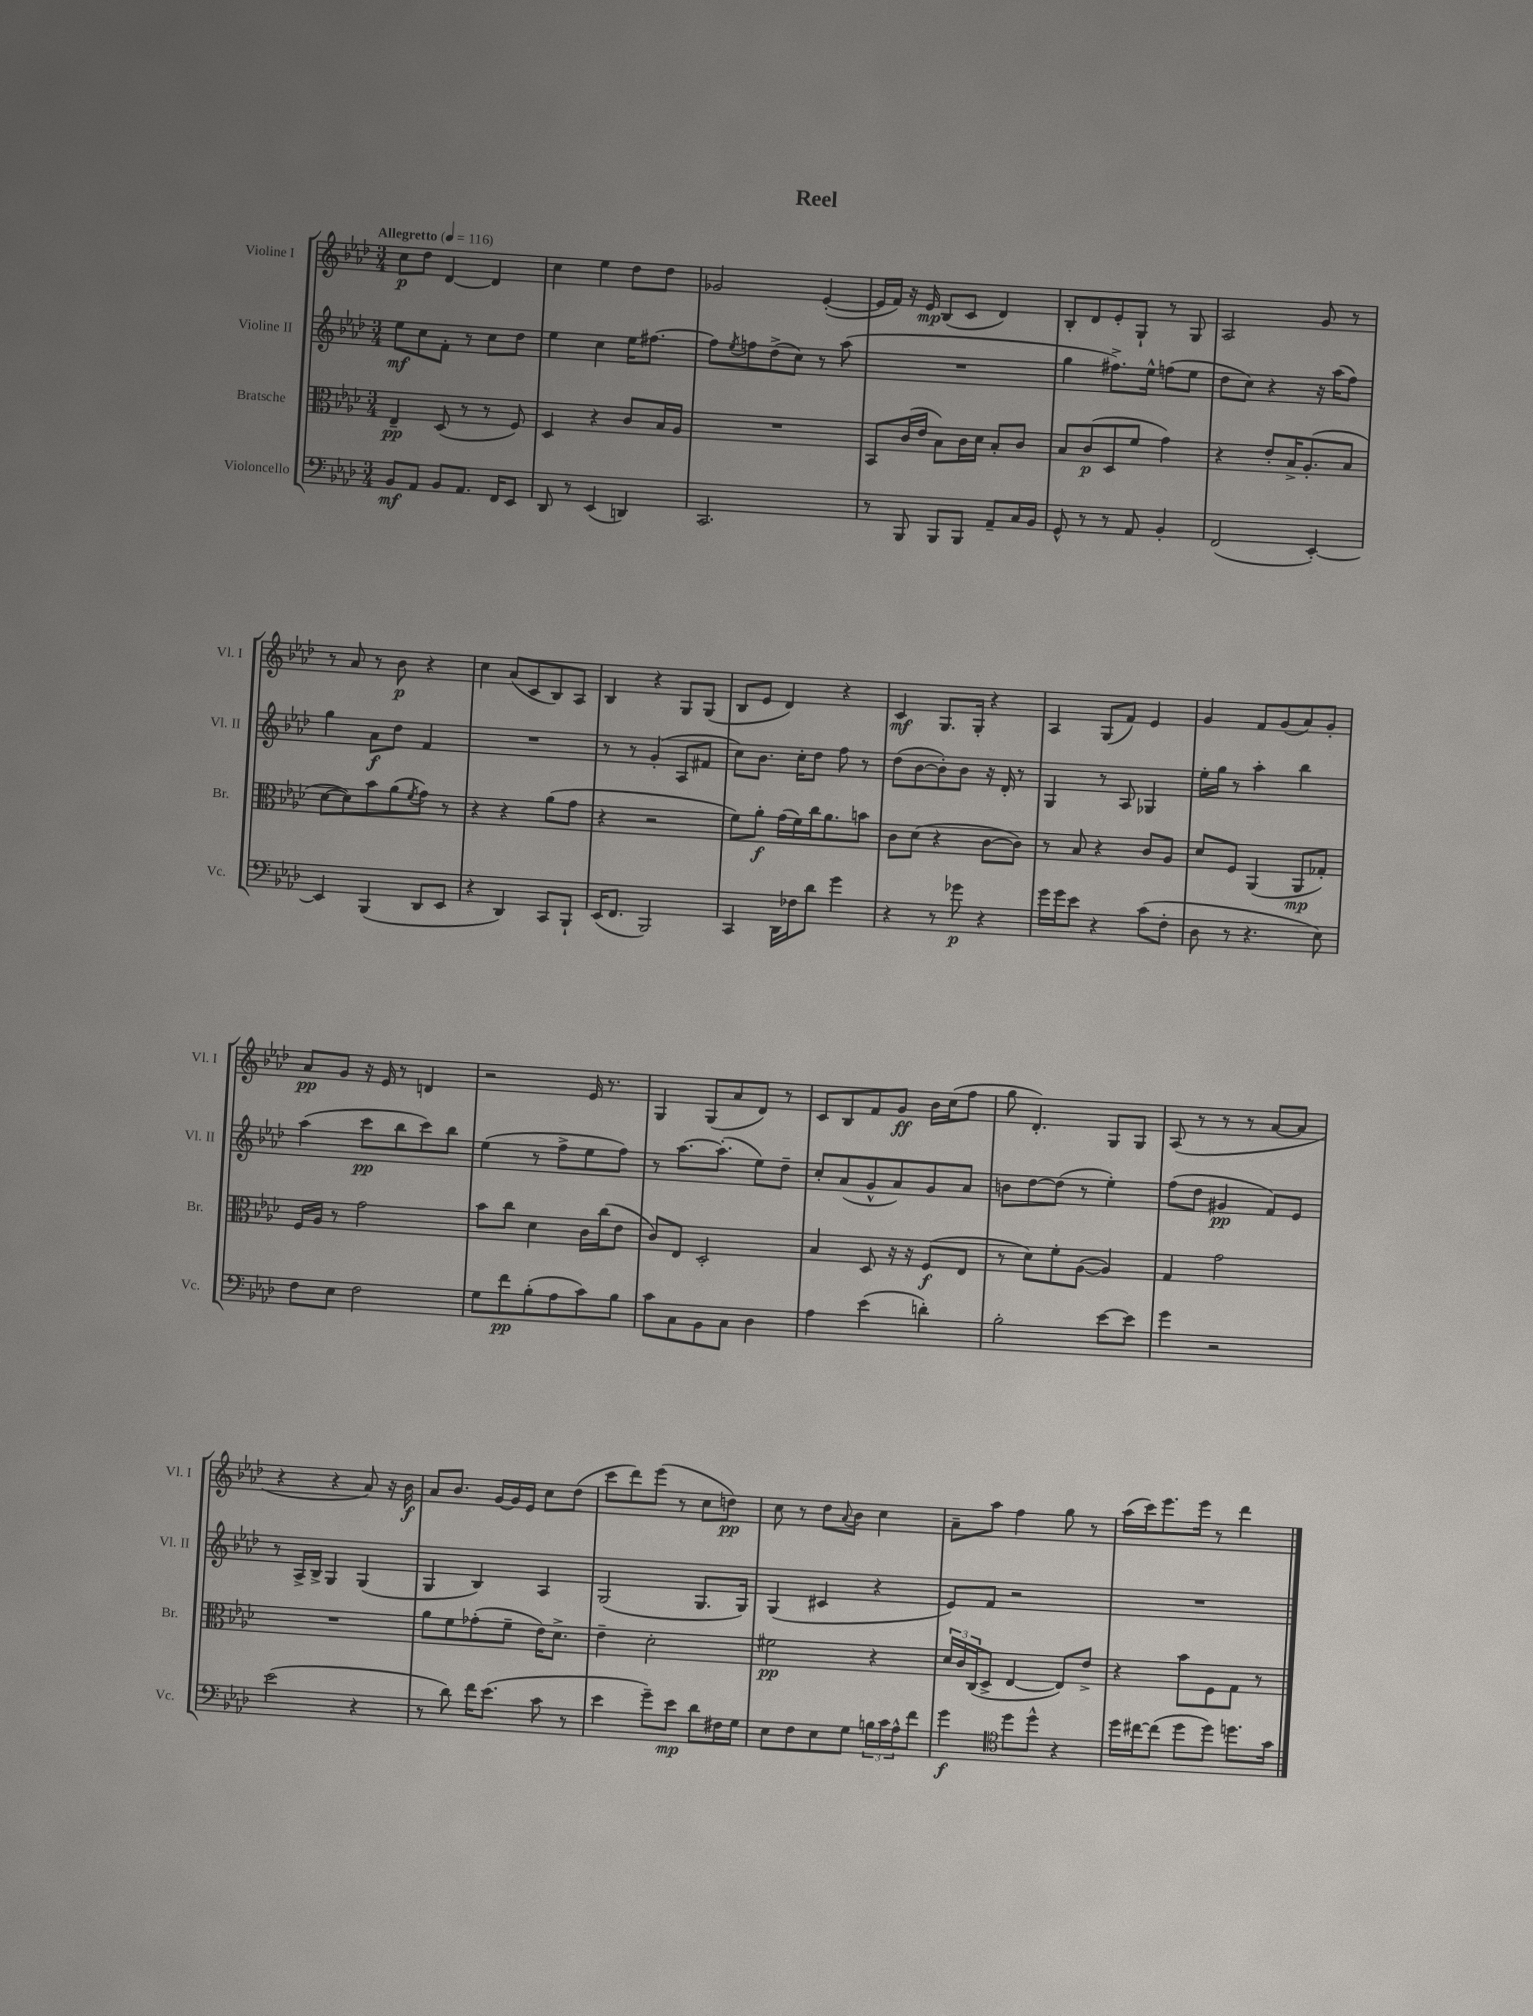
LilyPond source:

\header { title = "Reel" }
<<
\new StaffGroup <<
\new Staff = "s0" \with { instrumentName = "Violine I" shortInstrumentName = "Vl. I" } {
    \clef treble \key aes \major \numericTimeSignature \time 3/4 \tempo "Allegretto" 4 = 116
    c''8\p des''8 des'4~ des'4 |
    c''4 ees''4 des''8 des''8 |
    ges'2 ees'4~-.( |
    ees'16 f'16) r16 ees'16\mp bes8( c'8 des'4) |
    bes8-. des'8 ees'8-. g8-! r8 g8 |
    aes2 g'8 r8 |
    r8 aes'8 r8 bes'8\p r4 |
    c''4 aes'8( c'8 bes8) aes8 |
    bes4 r4 g8 g8( |
    bes8 ees'8 des'4) r4 |
    c'4\mf g8. g16-. r4 |
    aes4 g8( f'8) ees'4 |
    g'4 f'8 g'8( aes'8) g'8-. |
    aes'8\pp g'8 r16 ees'16 r8 d'4 |
    r2 ees'16 r8. |
    g4 g8( aes'8 des'8) r8 |
    c'8 bes8 f'8 g'8\ff bes'16 c''16( f''8 |
    g''8 des'4.-.) g8 g8 |
    aes8( r8 r8 r8 aes'8~ aes'8 |
    r4 r4 aes'8) r16 bes'16\f |
    aes'8 bes'8. g'16~ g'16 ees'16 c''8 des''8( |
    c'''8 des'''8) ees'''8( r8 c''8 d''8\pp) |
    c''8 r8 des''8 \appoggiatura { aes'8 } bes'8 c''4 |
    aes'8-- aes''8 f''4 g''8 r8 |
    aes''16( c'''16) ees'''8. ees'''16 r8 des'''4 \bar "|." |
}
\new Staff = "s1" \with { instrumentName = "Violine II" shortInstrumentName = "Vl. II" } {
    \clef treble \key aes \major \numericTimeSignature \time 3/4
    ees''8\mf c''8 f'8-. r8 c''8 des''8 |
    ees''4 c''4 ees''16 fis''8.~ |
    fis''8 \acciaccatura { ees''8 } f''8 des''8->( c''8) r8 aes''8( |
    R2. |
    g''4 fis''8.->) ees''16-^ f''8( ees''8 |
    des''8 c''8) r4 r16 aes''16( f''8) |
    g''4 aes'8\f des''8 f'4 |
    R2. |
    r8 r8 g'4-.( aes8 fis'8 |
    c''8) bes'8. c''16-. des''8 f''8 r8 |
    des''8( bes'8~ bes'8-.) bes'8 r16 des'16-. r8 |
    g4 r8 aes8 ges4 |
    ees''16-. g''16 r8 aes''4-. bes''4 |
    aes''4( c'''8\pp bes''8 c'''8) bes''8 |
    ees''4( r8 f''8-> ees''8 f''8) |
    r8 aes''8.~ aes''8.-.( ees''8) des''8-- |
    c''8-. aes'8( g'8-^ aes'8) g'8 aes'8 |
    b'8 des''8~ des''8( r8 ees''4-.) |
    f''8( des''8 gis'4\pp f'8) ees'8 |
    r8 aes16-> bes16-> g4 g4( |
    g4 bes4) aes4 |
    g2( g8. g16) |
    g4( cis'4 r4 |
    ees'8) f'8 r2 |
    R2. \bar "|." |
}
\new Staff = "s2" \with { instrumentName = "Bratsche" shortInstrumentName = "Br." } {
    \clef alto \key aes \major \numericTimeSignature \time 3/4
    ees4--\pp des8( r8 r8 f8) |
    des4 r4 c'8 bes16 aes16 |
    R2. |
    bes,8 c'16( ees'16 bes8) c'16 des'16 bes8-. c'8 |
    bes8 c'8\p( des8 f'8 g'4) |
    r4 ees'8-. bes16-> aes8.-.( bes8 |
    des'8~ des'8) bes'8 aes'8( \acciaccatura { f'8 } g'8) r8 |
    r4 r4 aes'8( g'8 |
    r4 r2 |
    f'8) aes'8-.\f g'16( f'16) c''16 aes'8. b'8 |
    c'8 des'8( r4 c'8~ c'8) |
    r8 bes8 r4 c'8 aes8 |
    des'8 f8 aes,4( aes,8\mp ges8-.) |
    f16 aes16 r8 g'2 |
    bes'8 c''8 des'4 c'16 c''16( ees'8 |
    c'8) ees8 des2-. |
    bes4 des8 r16 r16 f8\f( ees8 |
    r8 des'8) f'8-. aes8~( aes4) |
    g4 g'2 |
    R2. |
    aes'8 f'8 ges'8-.( f'8-- ees'16) des'8.-> |
    ees'4-- des'2-. |
    fis'2\pp r4 |
    \tuplet 3/2 { des'16 c'16 c16( } des8-> ees4~ ees8) ees'8-> |
    r4 bes'8 f8 g8 r8 \bar "|." |
}
\new Staff = "s3" \with { instrumentName = "Violoncello" shortInstrumentName = "Vc." } {
    \clef bass \key aes \major \numericTimeSignature \time 3/4
    bes,8\mf aes,8 bes,8 aes,8. f,16 ees,8 |
    des,8 r8 ees,4( d,4) |
    c,2. |
    r8 bes,,8 bes,,8 bes,,8 aes,8-- c16 bes,16 |
    g,8-^ r8 r8 aes,8 bes,4-. |
    f,2( ees,4~-.) |
    ees,4 bes,,4( des,8 ees,8 |
    r4 des,4) c,8 bes,,8-! |
    ees,16( f,8. bes,,2) |
    c,4 des,16 fes16 des'8 g'4 |
    r4 r8 ges'8\p r4 |
    g'16 g'16 ees'8 r4 c'8( f8-. |
    des8 r8 r4. ees8) |
    f8 ees8 f2 |
    g8 f'8\pp bes8-.( aes8 c'8) bes8 |
    c'8 c8 bes,8 c8 des4 |
    aes4 ees'4( d'4-.) |
    bes2-. ees'8~ ees'8 |
    g'4 r2 |
    ees'2( r4 |
    r8 des'8) f'16 ees'8.( c'8 r8 |
    ees'4 g'8--) ees'8\mp des'8 fis16 g16 |
    ees8 f8 ees8 g8 \tuplet 3/2 { b16 c'16 aes16-^ } f'8 |
    g'4\f \clef tenor des''8 des''8-^ r4 |
    des''16 cis''16~ cis''8( des''8 des''8) d''8. g'16 \bar "|." |
}
>>
>>
\layout { \context { \Score \remove "Bar_number_engraver" } }
